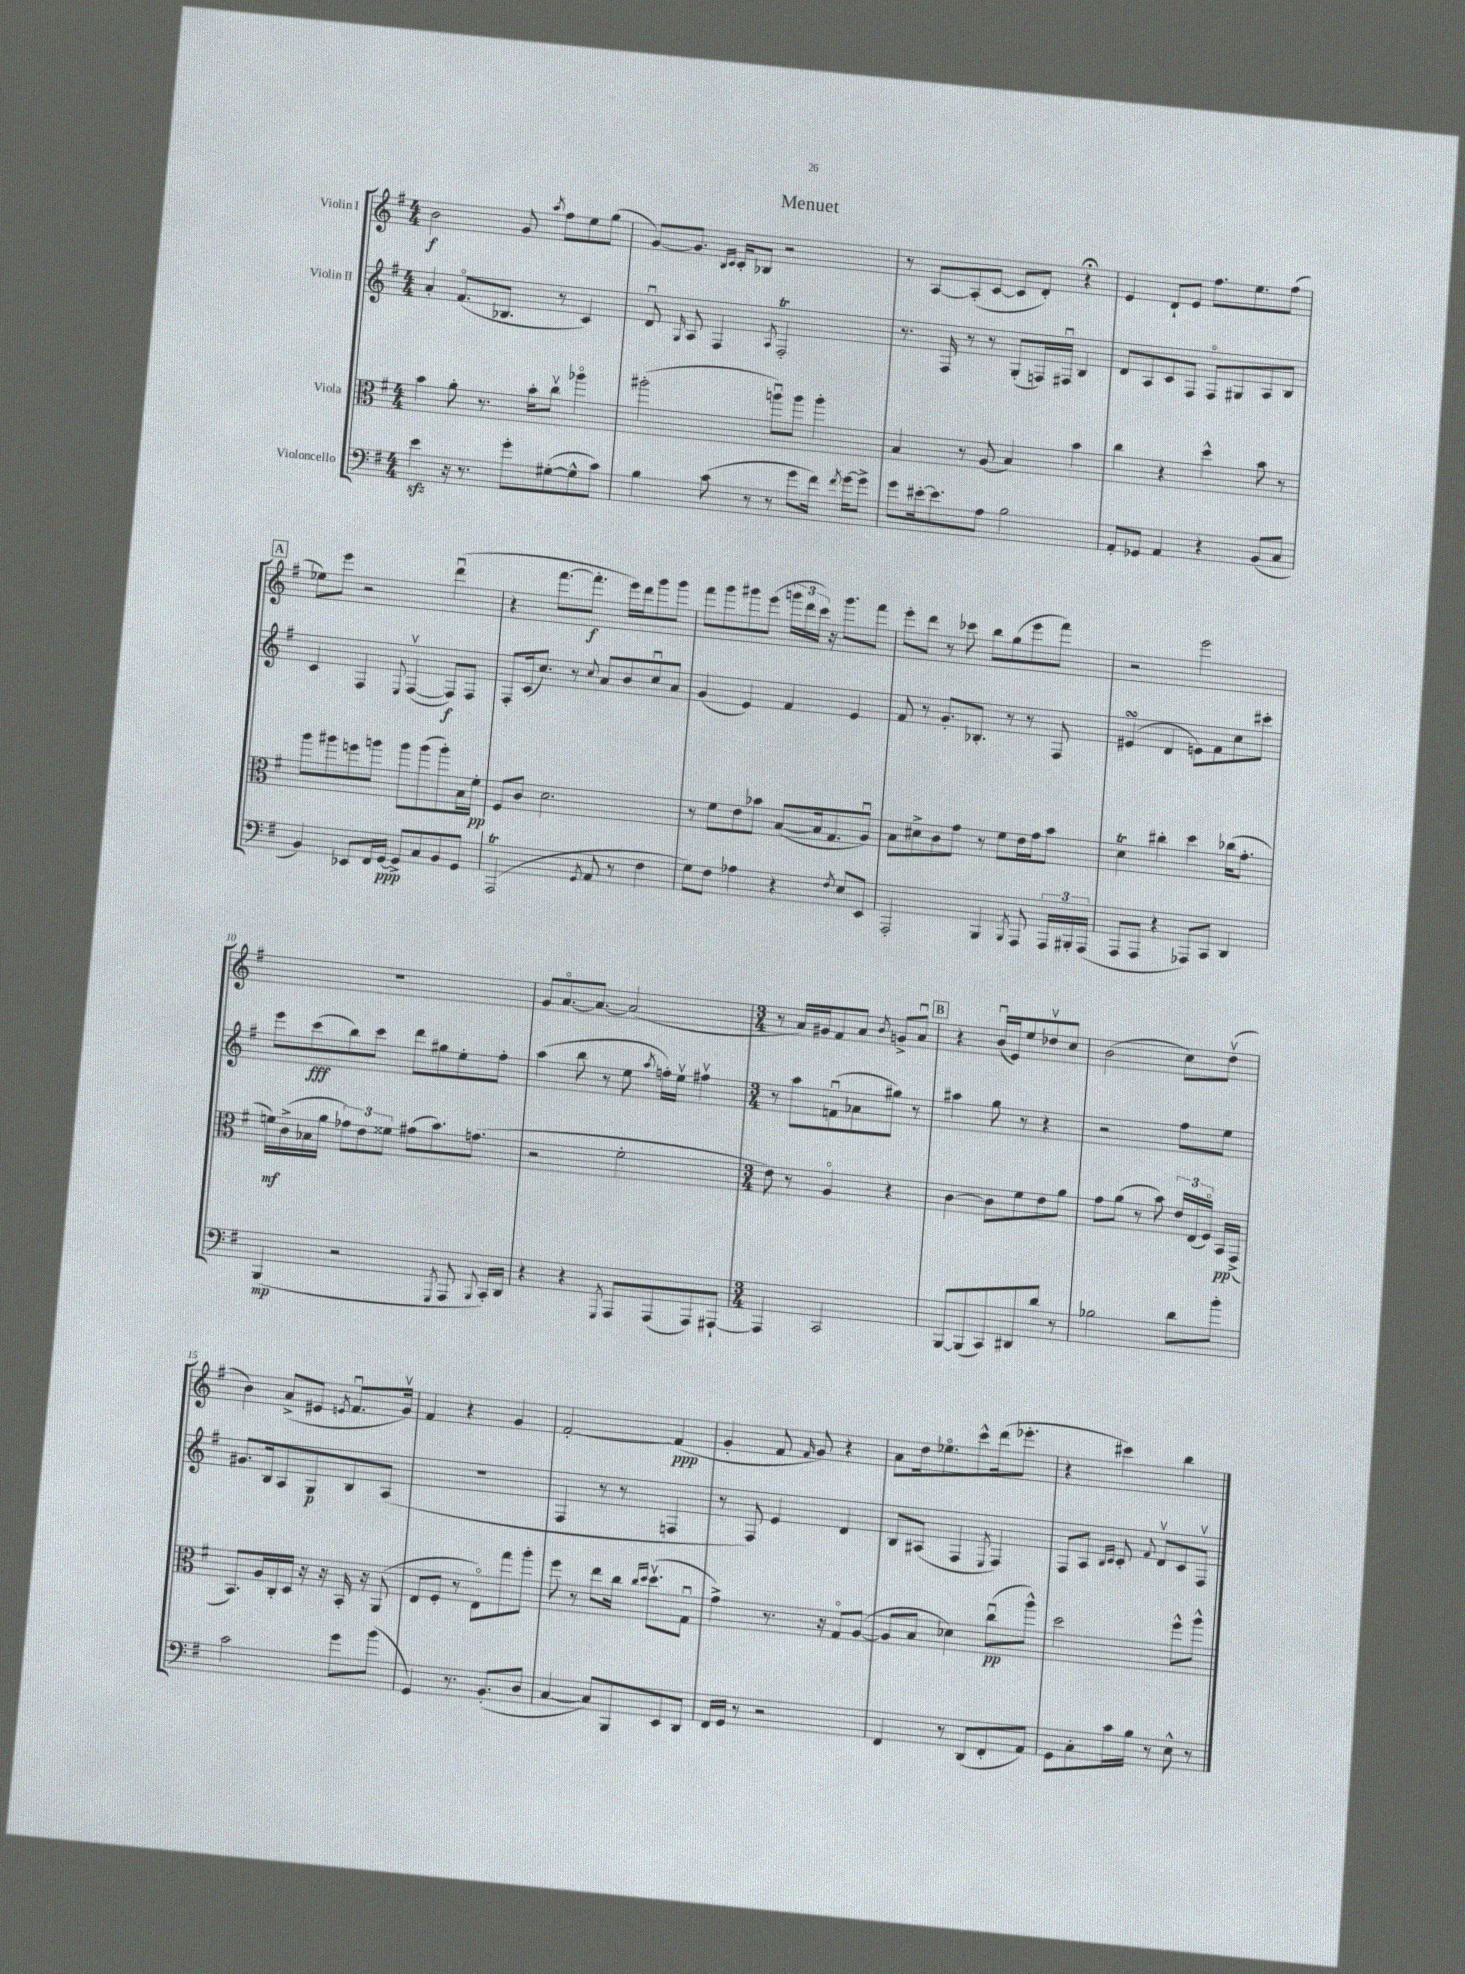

**kern	**kern	**kern	**kern
*staff4	*staff3	*staff2	*staff1
*clefF4	*clefC3	*clefG2	*clefG2
*k[f#]	*k[f#]	*k[f#]	*k[f#]
*M4/4	*M4/4	*M4/4	*M4/4
4e	4b	4a'	2b
16r	8a'	(8.f#o	.
8.r	.	.	.
.	8.r	.	.
.	.	8.B-	.
8g'	.	.	8g
.	16b'	.	.
.	.	.	8qaa
([8G#'	8ccv	8r	8ff#
8G#^^]	4aa-o	4c)	8ee
8c)	.	.	(8gg
=	=	=	=
4B	(2aa#'	8du	[8g)
.	.	16qqG	.
.	.	8A	8.g]
(8c	.	4F#	.
.	.	.	16qqB
.	.	.	16qqc
.	.	.	16c'
8r	.	.	8B-
.	.	8qA	.
8r	8aau)	2F#'	2r
8g	8aa	.	.
16f#)	4aa'	.	.
8qf#	.	.	.
[16g	.	.	.
8g^]	.	.	.
=	=	=	=
8g	4B	8.r	8r
[16e#'	.	.	[8A
8.e#]	.	16F#	.
.	8r	8r	(8A']
8A	(8A	8r	[8c
2B	4B)	(8G'	8c]
.	.	16F)	8d')
.	.	16F#u	.
.	4b	4B	4r;
=	=	=	=
8AA'	4cc	8d	4e
8GG-	.	8A	.
4AA	4r	8c	8d`
.	.	8F#	8e
4r	4dd^^	8F#o	8.ff#
.	.	8G#	.
.	.	.	8.ee
(8BB	8b	8A	.
8C	8r	8B	(8ff#
=	=	=	=
4BB)	8aa	4c	8ee-)
.	8aa#	.	8eee
8EE-	8ff	4F#	2r
16FF#	8aa	.	.
[16GG	.	.	.
.	.	8qqE	.
8GG^]	8aa	([4F#v	.
8C	(8aa	.	.
8BB	8aa')	8F#])	(4dddu
8GG	16B	8F#	.
.	16f#'	.	.
=	=	=	=
(2AAA	8F#	8F#'	4r
.	8c	(16c	.
.	.	8.cc)	.
.	2.d	.	[8.fff#
.	.	8r	.
.	.	.	8.fff#']
8qGG	.	8qqcc	.
8AA	.	8a	.
8r	.	8b	16eee)
.	.	.	16ddd
4F#	.	8ccu	8ggg
.	.	8a	8ggg
=	=	=	=
8G)	8r	(4g	8fff#
8F#	8f#	.	8ggg
4A-	8e	4e)	8ggg#
.	8b-	.	(8eee
4r	([8B	4f#	24ggg
.	.	.	24ddd
.	.	.	24ccc)
.	16B]	.	16r
.	8.G	.	8.ggg
8qF#	.	.	.
8E	.	4e	.
8EE	8Au)	.	8fff#
=	=	=	=
2AAA'	8B	8f#	8eee'
.	8d#^	8r	8ddd
.	8c	8.g'	8r
.	8g	.	8ccc-
.	.	8.B-'	.
4BBB	8r	.	8bb
.	8f#	8r	(8gg
8qBBB	.	.	.
8AAA	16e	8r	8eee
.	16g	.	.
24AAA	8b	8F#	8fff#)
24BBB#'	.	.	.
(24AAA	.	.	.
=	=	=	=
8AAA	4d	(4e#	2r
8AAA	.	.	.
4r	4cc#'	4d	.
8AAA-)	4dd	8e)	2eee
8CC	.	8f#	.
4DD	(16cc-	8cc	.
.	8.g'	.	.
.	.	8ccc#'	.
=	=	=	=
(4BBB	16f)	8eee	1r
.	(16c^	.	.
.	16B-	(8ccc	.
.	16a	.	.
2r	12g-)	8bb)	.
.	12e	.	.
.	.	8ccc	.
.	12f##	.	.
.	(8g#	8ddd	.
.	8.b)	8gg#	.
8qGGG	.	.	.
8AAA	.	8ee'	.
.	(8.g	.	.
8qqBBB	.	.	.
16CC')	.	8ff#'	.
16DD	.	.	.
=	=	=	=
4r	2r	(4aa	8g
.	.	.	[8.ao
4r	.	8bb	.
.	.	.	8.a_
.	.	8r	.
8qGGG	.	.	.
8AAA	2f#'	8ee	(2a]
.	.	8qaa	.
(8AAA	.	16ff')	.
.	.	16eev	.
8AAA)	.	4ff#v	.
[8AAA#`	.	.	.
=	=	=	=
*M3/4	*M3/4	*M3/4	*M3/4
4AAA#]	8e)	8r	8r
.	8r	8aa	16a)
.	.	.	16g#
2CC	4Ao	(8fu	8f#
.	.	8a-	8a
.	.	.	8qb
.	4r	8gg#)	8g^
.	.	8r	8au
=	=	=	=
[8BBB	[4c	4aa#	4r
(8BBB]	.	.	.
8CC)	8c]	8gg	(16bu
.	.	.	16e)
8DD#	8f#	8r	8ee
8d	8e	4r	8dd-v
8r	8a	.	8cc
=	=	=	=
2B-	8g	2r	(2b
.	(8a	.	.
.	8r	.	.
.	8b)	.	.
8d	24e	8ff#	8cc)
.	(24E	.	.
.	24F#o)	.	.
8b'	16BB	8ee	(8ddv
.	(16GG^	.	.
=	=	=	=
2c	8.BB)	8.g#	4b)
.	16A	16B	.
.	16C'	8A	(8a^
.	16D	.	.
.	16r	8G	8e#
.	16r	.	.
.	.	.	8qe
8g	16BB'	8B	8.f#u
.	16r	.	.
(8b	(8AA	(8A	.
.	.	.	16gv)
=	=	=	=
4GG)	8E	2.r	4f#
.	8F#'	.	.
8.r	8r	.	4r
.	8Eo)	.	.
(8.BB'	.	.	.
.	8gg	.	4g
8D	8aa'	.	.
=	=	=	=
[4C	8ff#	4F#	[2f#'
.	8r	.	.
8C])	8ee	8r	.
8BBB	16cc	8r	.
.	16qqcc	.	.
.	16qqdd	.	.
.	(8.ddv	.	.
8EE	.	4F	(4f#]
8DD	8Gu	.	.
=	=	=	=
16FF#	4g^)	8r	4g'
16GG	.	.	.
8r	.	8F#)	.
2r	8.r	4e	8f#
.	.	.	16qqf#
.	.	.	8g)
.	16r	.	.
.	8Go	4d	4r
.	([8A	.	.
=	=	=	=
4FF#	8A]	8B	8a
.	8B	(8A#	16dd
.	.	.	8.ee-o
8r	4d-)	4F#	.
(8DD	.	.	8ccc^^
.	.	8qE	.
8FF#'	(8ccu	4F#)	(16ddd
.	.	.	8.eee-'
8AA)	8aa^^)	.	.
=	=	=	=
8GG	2dd	8F#	4r
8C'	.	8A	.
.	.	16qqB	.
.	.	16qqc	.
16c	.	8c'	4ccc#)
16B	.	.	.
.	.	8qqf#	.
8r	.	8dv	.
8E^^	8ff#^^	8c	4bb
8r	8aa^^	8F#v	.
==	==	==	==
*-	*-	*-	*-
